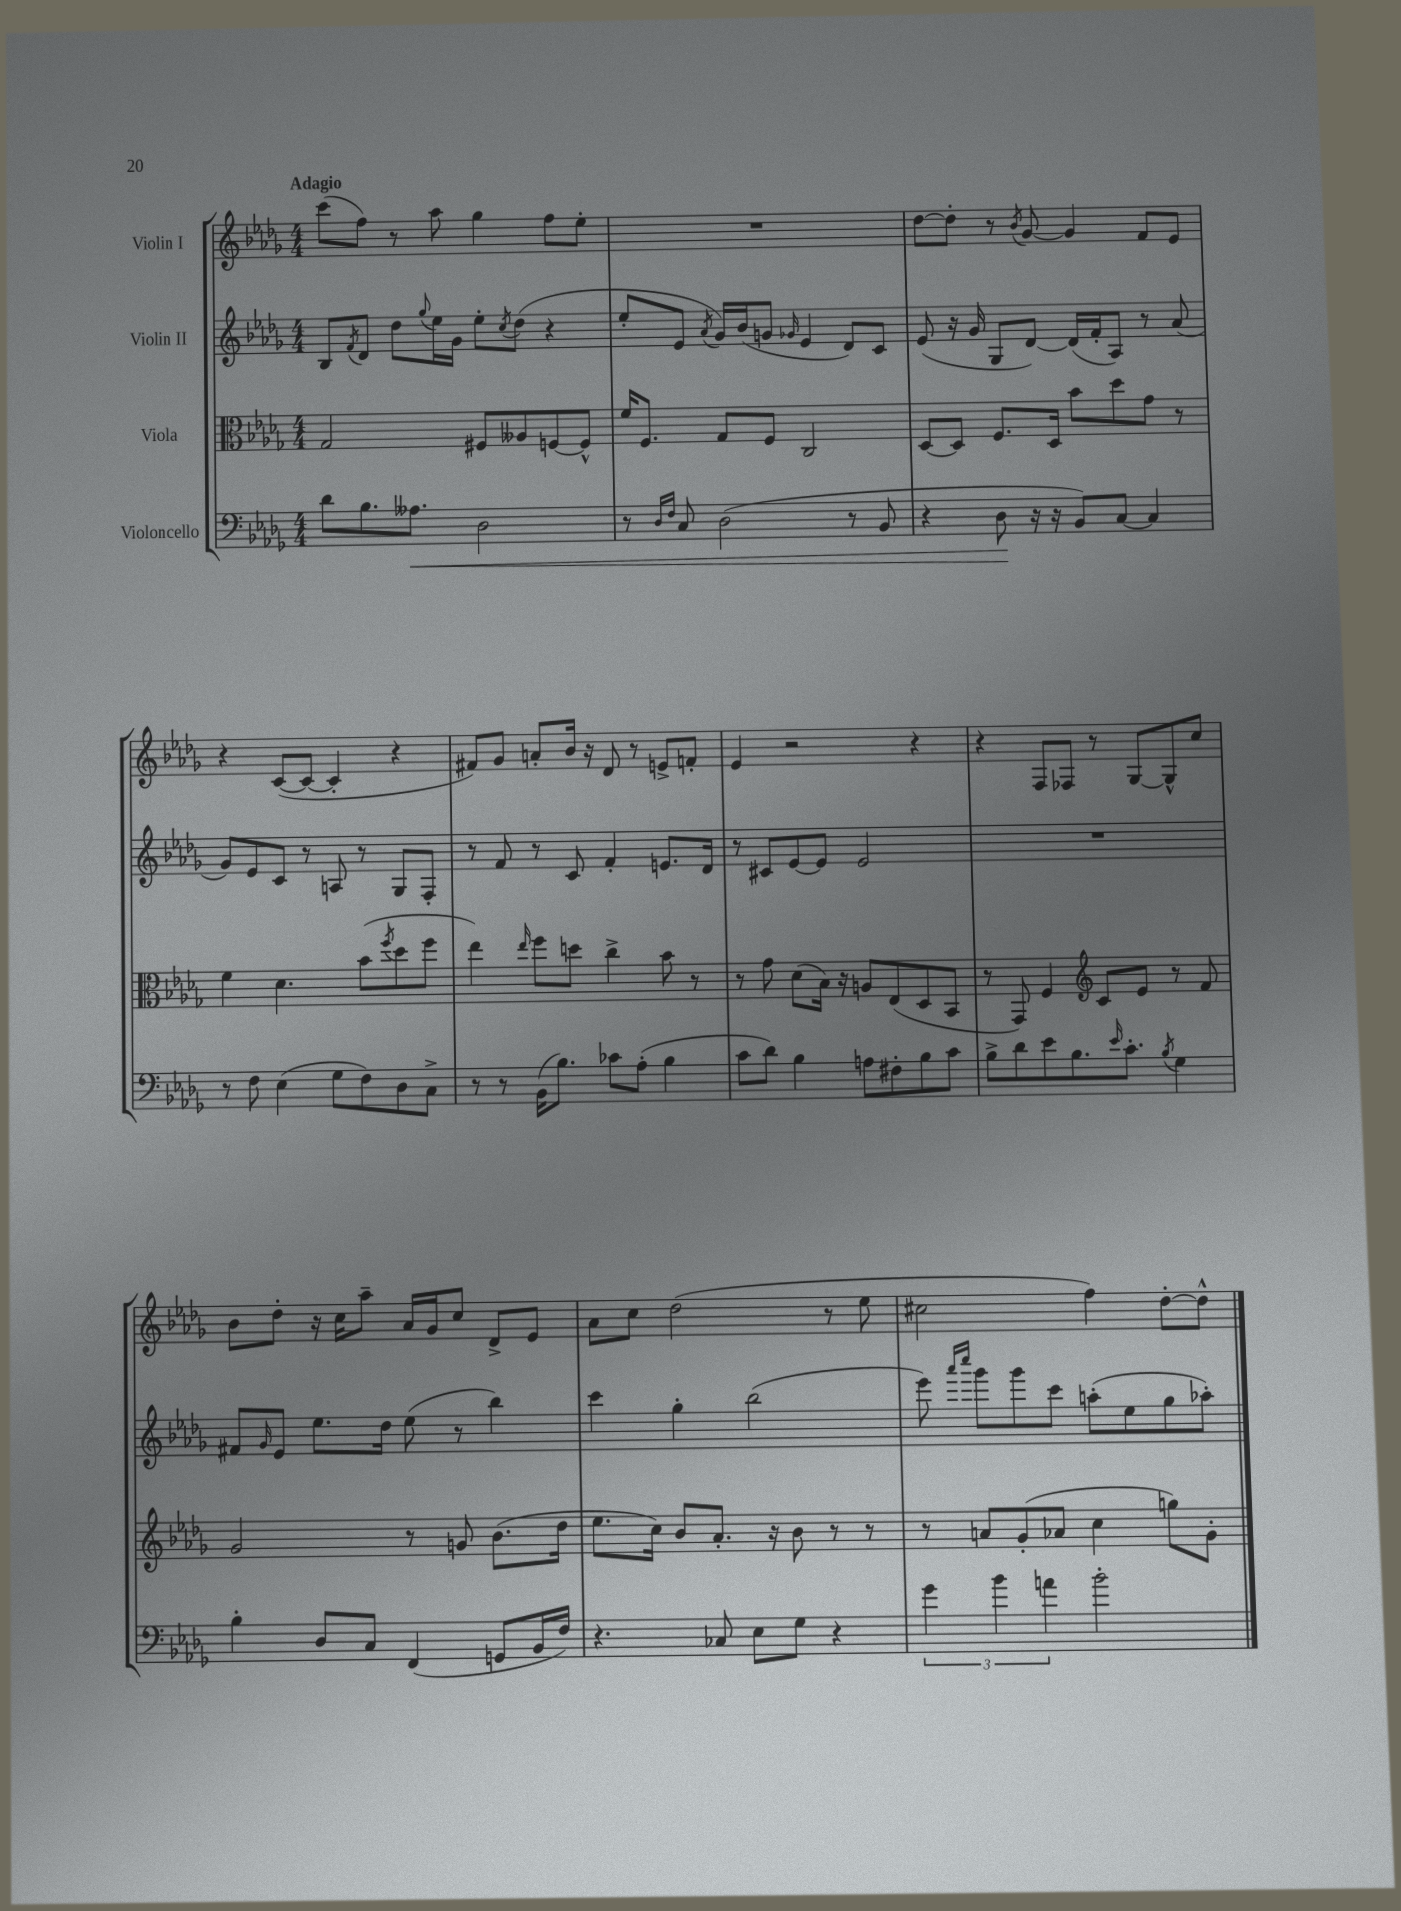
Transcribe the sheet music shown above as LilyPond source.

<<
\new StaffGroup <<
\new Staff = "s0" \with { instrumentName = "Violin I" } {
    \clef treble \key des \major \numericTimeSignature \time 4/4 \tempo "Adagio"
    c'''8( f''8) r8 aes''8 ges''4 f''8 ees''8-. |
    R1 |
    des''8~ des''8-. r8 \acciaccatura { bes'8 } ges'8~ ges'4 f'8 ees'8 |
    r4 c'8~( c'8~ c'4-. r4 |
    fis'8) ges'8 a'8-. bes'16 r16 des'8 r8 e'8-> f'8-. |
    ees'4 r2 r4 |
    r4 f8 fes8 r8 ges8~ ges8-^ c''8 |
    bes'8 des''8-. r16 c''16 aes''8-- aes'16 ges'16 c''8 des'8-> ees'8 |
    aes'8 c''8 des''2( r8 ees''8 |
    cis''2 f''4) des''8~-. des''8-^ \bar "|." |
}
\new Staff = "s1" \with { instrumentName = "Violin II" } {
    \clef treble \key des \major \numericTimeSignature \time 4/4
    bes8 \acciaccatura { f'8 } des'8 des''8 \appoggiatura { ges''8 } ees''16 ges'16 ees''8-. \acciaccatura { c''8 } des''8( r4 |
    ees''8-. ees'8 \acciaccatura { aes'8 } ges'16) bes'16( g'8 \grace { ges'16 } ees'4 des'8) c'8 |
    ees'8( r16 ges'16 ges8 des'8~) des'16( f'16-. aes8) r8 aes'8( |
    ges'8) ees'8 c'8 r8 a8 r8 ges8 f8-. |
    r8 f'8 r8 c'8 f'4-. e'8. des'16 |
    r8 cis'8 ees'8~ ees'8 ees'2 |
    R1 |
    fis'8 \grace { ges'16 } ees'8 ees''8. des''16 ees''8( r8 bes''4) |
    c'''4 ges''4-. bes''2( |
    ees'''8) \grace { aes'''16 c''''16 } ges'''8 ges'''8 c'''8 a''8-.( ees''8 ges''8 aes''8-.) \bar "|." |
}
\new Staff = "s2" \with { instrumentName = "Viola" } {
    \clef alto \key des \major \numericTimeSignature \time 4/4
    ges2 fis8 aeses8 f8~ f8-^ |
    f'16 f8. ges8 f8 c2 |
    des8~ des8 f8. des16 bes'8 des''8 ges'8 r8 |
    f'4 des'4. bes'8( \acciaccatura { f''8 } des''8 f''8 |
    ees''4) \grace { ees''16 } f''8 d''8 c''4-> bes'8 r8 |
    r8 ges'8 des'8( bes16) r16 a8 ees8( des8 bes,8 |
    r8 ges,8) f4 \clef treble c'8 ees'8 r8 f'8 |
    ges'2 r8 g'8 bes'8.( des''16 |
    ees''8. c''16) bes'8 aes'8.-. r16 bes'8 r8 r8 |
    r8 a'8 ges'8-.( aes'8 c''4 g''8) ges'8-. \bar "|." |
}
\new Staff = "s3" \with { instrumentName = "Violoncello" } {
    \clef bass \key des \major \numericTimeSignature \time 4/4
    des'8 bes8. aeses8.\< des2 |
    r8 \grace { des16 f16 } c8 des2( r8 bes,8 |
    r4 des8\! r16 r16 bes,8) c8~ c4 |
    r8 f8 ees4( ges8 f8) des8 c8-> |
    r8 r8 bes,16( bes8.) ces'8 aes8-.( bes4 |
    c'8 des'8) bes4 a8 fis8-. bes8 c'8 |
    bes8-> des'8 ees'8 bes8. \grace { ees'16 } c'8.-. \acciaccatura { bes8 } ges4 |
    bes4-. des8 c8 f,4( g,8 bes,16 f16) |
    r4. ces8 ees8 ges8 r4 |
    \tuplet 3/2 { ges'4 bes'4 a'4 } bes'2-. \bar "|." |
}
>>
>>
\layout { \context { \Score \remove "Bar_number_engraver" } }
